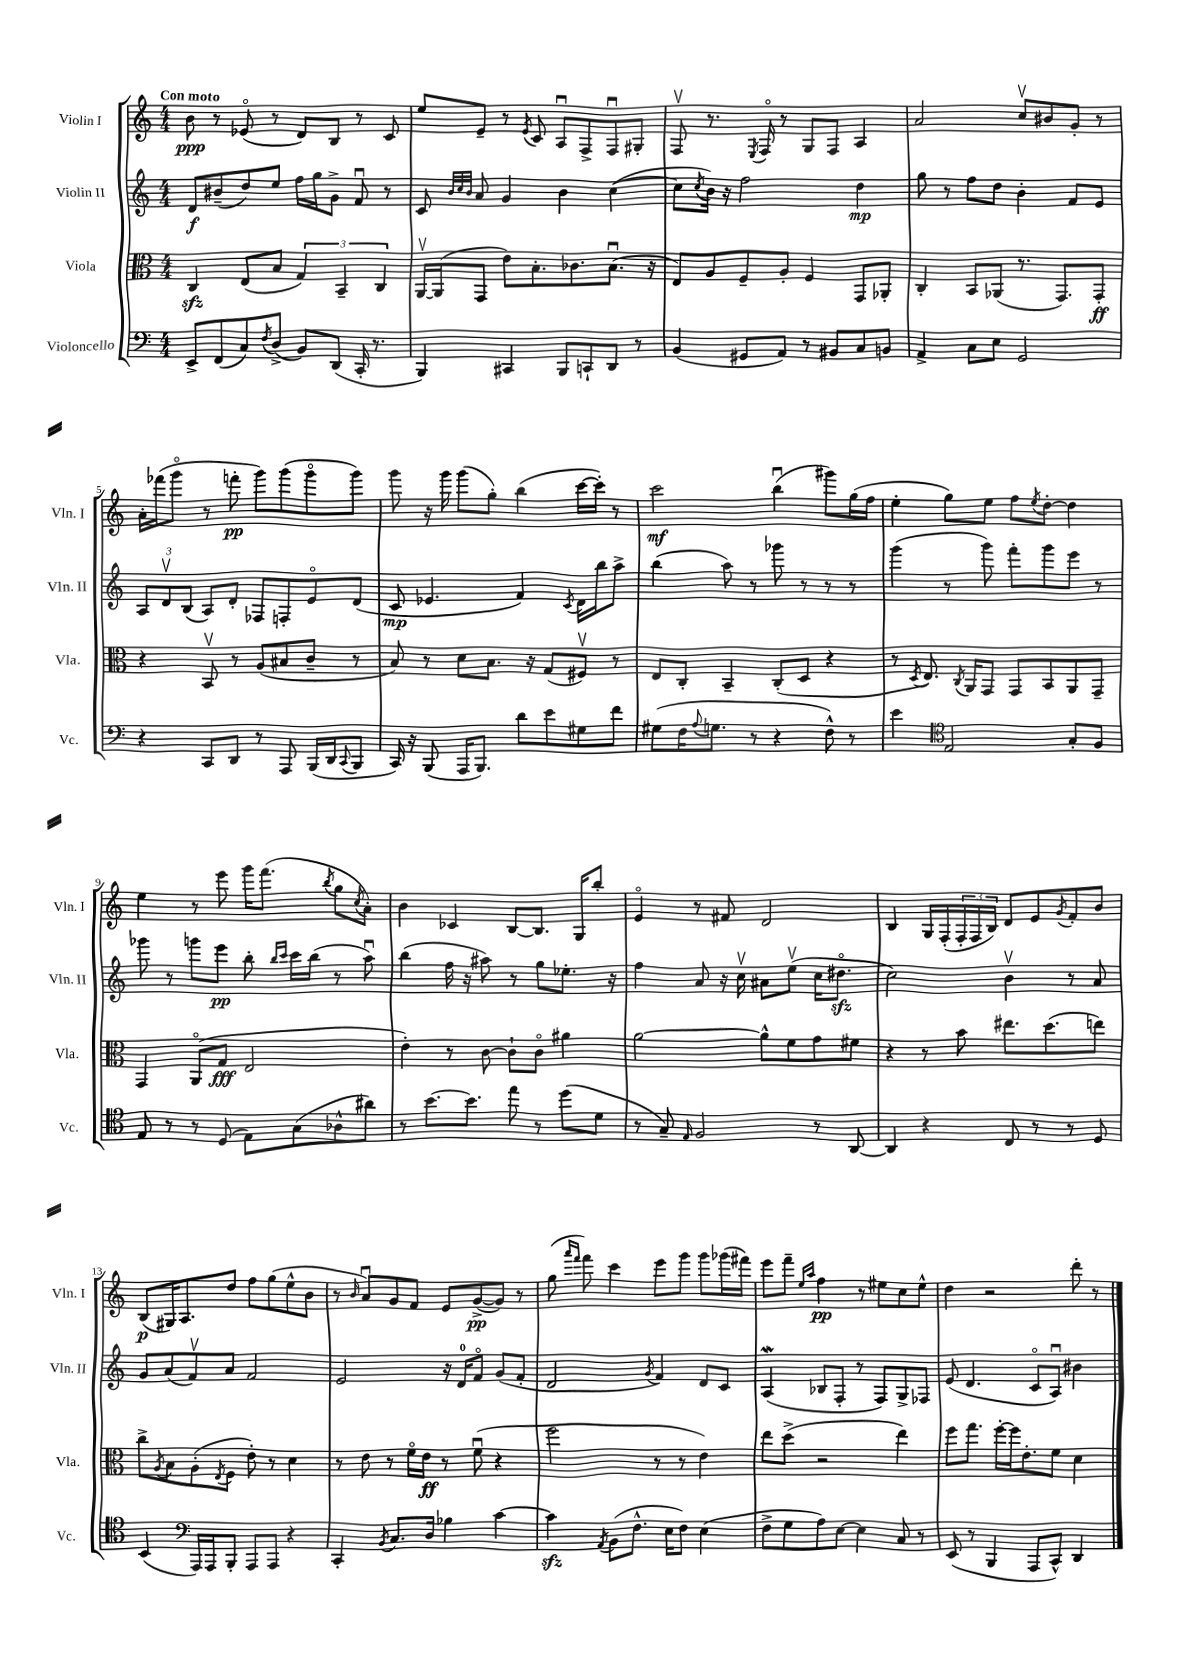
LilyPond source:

<<
\new StaffGroup <<
\new Staff = "s0" \with { instrumentName = "Violin I" shortInstrumentName = "Vln. I" } {
    \clef treble \key c \major \numericTimeSignature \time 4/4 \tempo "Con moto"
    b'8\ppp r8 ees'8\flageolet( r8 d'8) b8 r8 c'8 |
    e''8 e'8-- r8 \acciaccatura { e'8 } c'8 a8\downbow f8-> f8\downbow gis8-. |
    f8\upbow r8. \acciaccatura { e8 } f16\flageolet r8 g8 f8 a4 |
    a'2 c''8\upbow bis'8 g'8-. r8 |
    a'16-. fes'''16( g'''8\flageolet r8 f'''8-.\pp g'''8) g'''8( g'''8\flageolet g'''8) |
    g'''8 r16 g'''16 g'''8( g''8-.) b''4( c'''16~ c'''16-.) r8 |
    c'''2\mf b''4\downbow( gis'''8) g''16( f''16 |
    e''4-. g''8) e''8 f''8 \acciaccatura { e''8 } d''8~-. d''4 |
    e''4 r8 e'''8 g'''16 f'''8.( \acciaccatura { b''8 } g''8 \acciaccatura { c''8 } a'8-.) |
    b'4 ces'4 b8~ b8. g16 b''8-. |
    e'4\flageolet r8 fis'8 d'2 |
    b4 g16 f16-.( \tuplet 3/2 { f16-. f16 b16) } d'8 e'8 \acciaccatura { g'8 } f'8-. b'8 |
    b8\p( gis16) a8. d''8 f''8 g''8( e''8-^ b'8 |
    r8 \grace { b'16 } a'8\downbow) g'8 f'8 e'8 g'8~->\pp( g'8) r8 |
    g''8( \grace { a'''16 f'''16 } f'''8) c'''4 e'''8 g'''8 g'''8 ges'''16( fis'''16) |
    e'''8 f'''8-- \grace { e''16 a''16 } f''4\pp r8 eis''8 c''8 eis''8-^ |
    d''4 r2 d'''8-. r8 \bar "|." |
}
\new Staff = "s1" \with { instrumentName = "Violin II" shortInstrumentName = "Vln. II" } {
    \clef treble \key c \major \numericTimeSignature \time 4/4
    d'8\f bis'8--( d''8) e''8 f''16 g''16 g'8-> f'8\downbow r8 |
    c'8 \grace { b'32 c''32 b'32 } a'8 g'4 b'4 c''4~( |
    c''8 \acciaccatura { c''8 } b'16) r16 f''2 d''4\mp |
    g''8 r8 f''8 d''8 b'4-. f'8 e'8 |
    \tuplet 3/2 { a8 d'8\upbow b8( } a8) d'8-. fes8 f8-. e'8\flageolet d'8( |
    c'8\mp ees'4. f'4) \acciaccatura { c'8 } d'16 b''16 a''8-> |
    b''4( a''8) r8 ges'''8 r8 r8 r8 |
    g'''4( r8 g'''8) f'''8-. g'''8 e'''8 r8 |
    ges'''8 r8 g'''8 e'''8\pp b''8-. \grace { b''16 c'''16 } c'''16 b''16( r8 a''8\downbow) |
    b''4( f''16 r16 ais''8) r8 g''8 ees''8.-. r16 |
    f''4 a'8 r16 c''16\upbow ais'8 e''8\upbow( c''16 dis''8.\flageolet\sfz |
    c''2) b'4\upbow r8 a'8 |
    g'8 a'8( f'8\upbow) a'8 f'2 |
    e'2 r16 d'16-0 f'8\flageolet g'8( f'8-. |
    d'2 \acciaccatura { g'8 } f'4) d'8 c'8 |
    a4\mordent( bes8 f8-. r8 f8) g8-> fes8 |
    e'8( d'4. c'8\flageolet a8\downbow) bis'4 \bar "|." |
}
\new Staff = "s2" \with { instrumentName = "Viola" shortInstrumentName = "Vla." } {
    \clef alto \key c \major \numericTimeSignature \time 4/4
    c4\sfz e8( b8 \tuplet 3/2 { g4) b,4-- c4 } |
    a,16~\upbow a,16( g,8 e'8) b8.-. ces'8. b8.\downbow( r16 |
    e8) a8 f8-- a8-. f4 g,8 aes,8-. |
    c4-. b,8 aes,8( r8. g,8.) g,8-.\ff |
    r4 b,8\upbow r8 a8( bis8 c'8-- r8 |
    b8) r8 d'8 b8. r16 g8( fis8\upbow) r8 |
    e8 c8-. b,4-- c8-.( d8 r4 |
    r8 \acciaccatura { d8 } e8.) \acciaccatura { c8 } a,16 g,8 g,8 b,8 a,8 g,8-- |
    g,4 a,8\flageolet( g8\fff e2 |
    e'4-.) r8 c'8~ c'8-! c'8\flageolet ais'4 |
    a'2~ a'8-^ f'8 g'8 fis'8 |
    r4 r8 b'8 eis''8. d''8.( e''8) |
    c''8-> \acciaccatura { a8 } b8 a8-.( \acciaccatura { e8 } f8 e'8-.) r8 d'4 |
    r8 e'8 r8 f'16\flageolet e'16\ff r8 f'8\downbow( r4 |
    f''2 r8 r8 e'4) |
    e''8 d''8->( r2 e''4) |
    f''8 g''8. f''16~-. f''16 e'8.-. f'8 d'4 \bar "|." |
}
\new Staff = "s3" \with { instrumentName = "Violoncello" shortInstrumentName = "Vc." } {
    \clef bass \key c \major \numericTimeSignature \time 4/4
    e,8-> f,8( c8) \acciaccatura { f8 } d8->( b,8) d,8( c,16-. r8. |
    b,,4) cis,4 b,,8 c,8-! d,8 r8 |
    b,4( gis,8 a,8) r8 bis,8 c8 b,8 |
    a,4-> c8 e8 g,2 |
    r4 c,8 d,8 r8 a,,8 b,,16( d,16 \appoggiatura { c,8 } b,,8 |
    c,16) r16 b,,8( a,,16 b,,8.) d'8 e'8 gis8 f'8 |
    gis8( f16 \appoggiatura { a8 } g8. r8 r4 f8-^) r8 |
    e'4 \clef tenor e2 g8-. f8 |
    e8 r8 r8 d8( e8) g8( aes8-^ ais'8) |
    r8 b'8.~ b'8. e''8 r8 d''8( d'8 |
    r8 g8--) \grace { e16 } f2 r8 a,8~ |
    a,4 r4 c8 r8 r8 d8 |
    b,4( \clef bass a,,16) a,,16 b,,8-. a,,8 a,,8 r4 |
    c,4-. \acciaccatura { b,8 } c8. d16 bes4 c'4~ |
    c'4\sfz \acciaccatura { a,8 } b,8( f8.-^ e16 f8) e4( |
    f8-> g8 a8) e8~ e4 c8 r8 |
    e,8( r8 b,,4 a,,8 c,8-^) d,4 \bar "|." |
}
>>
>>
